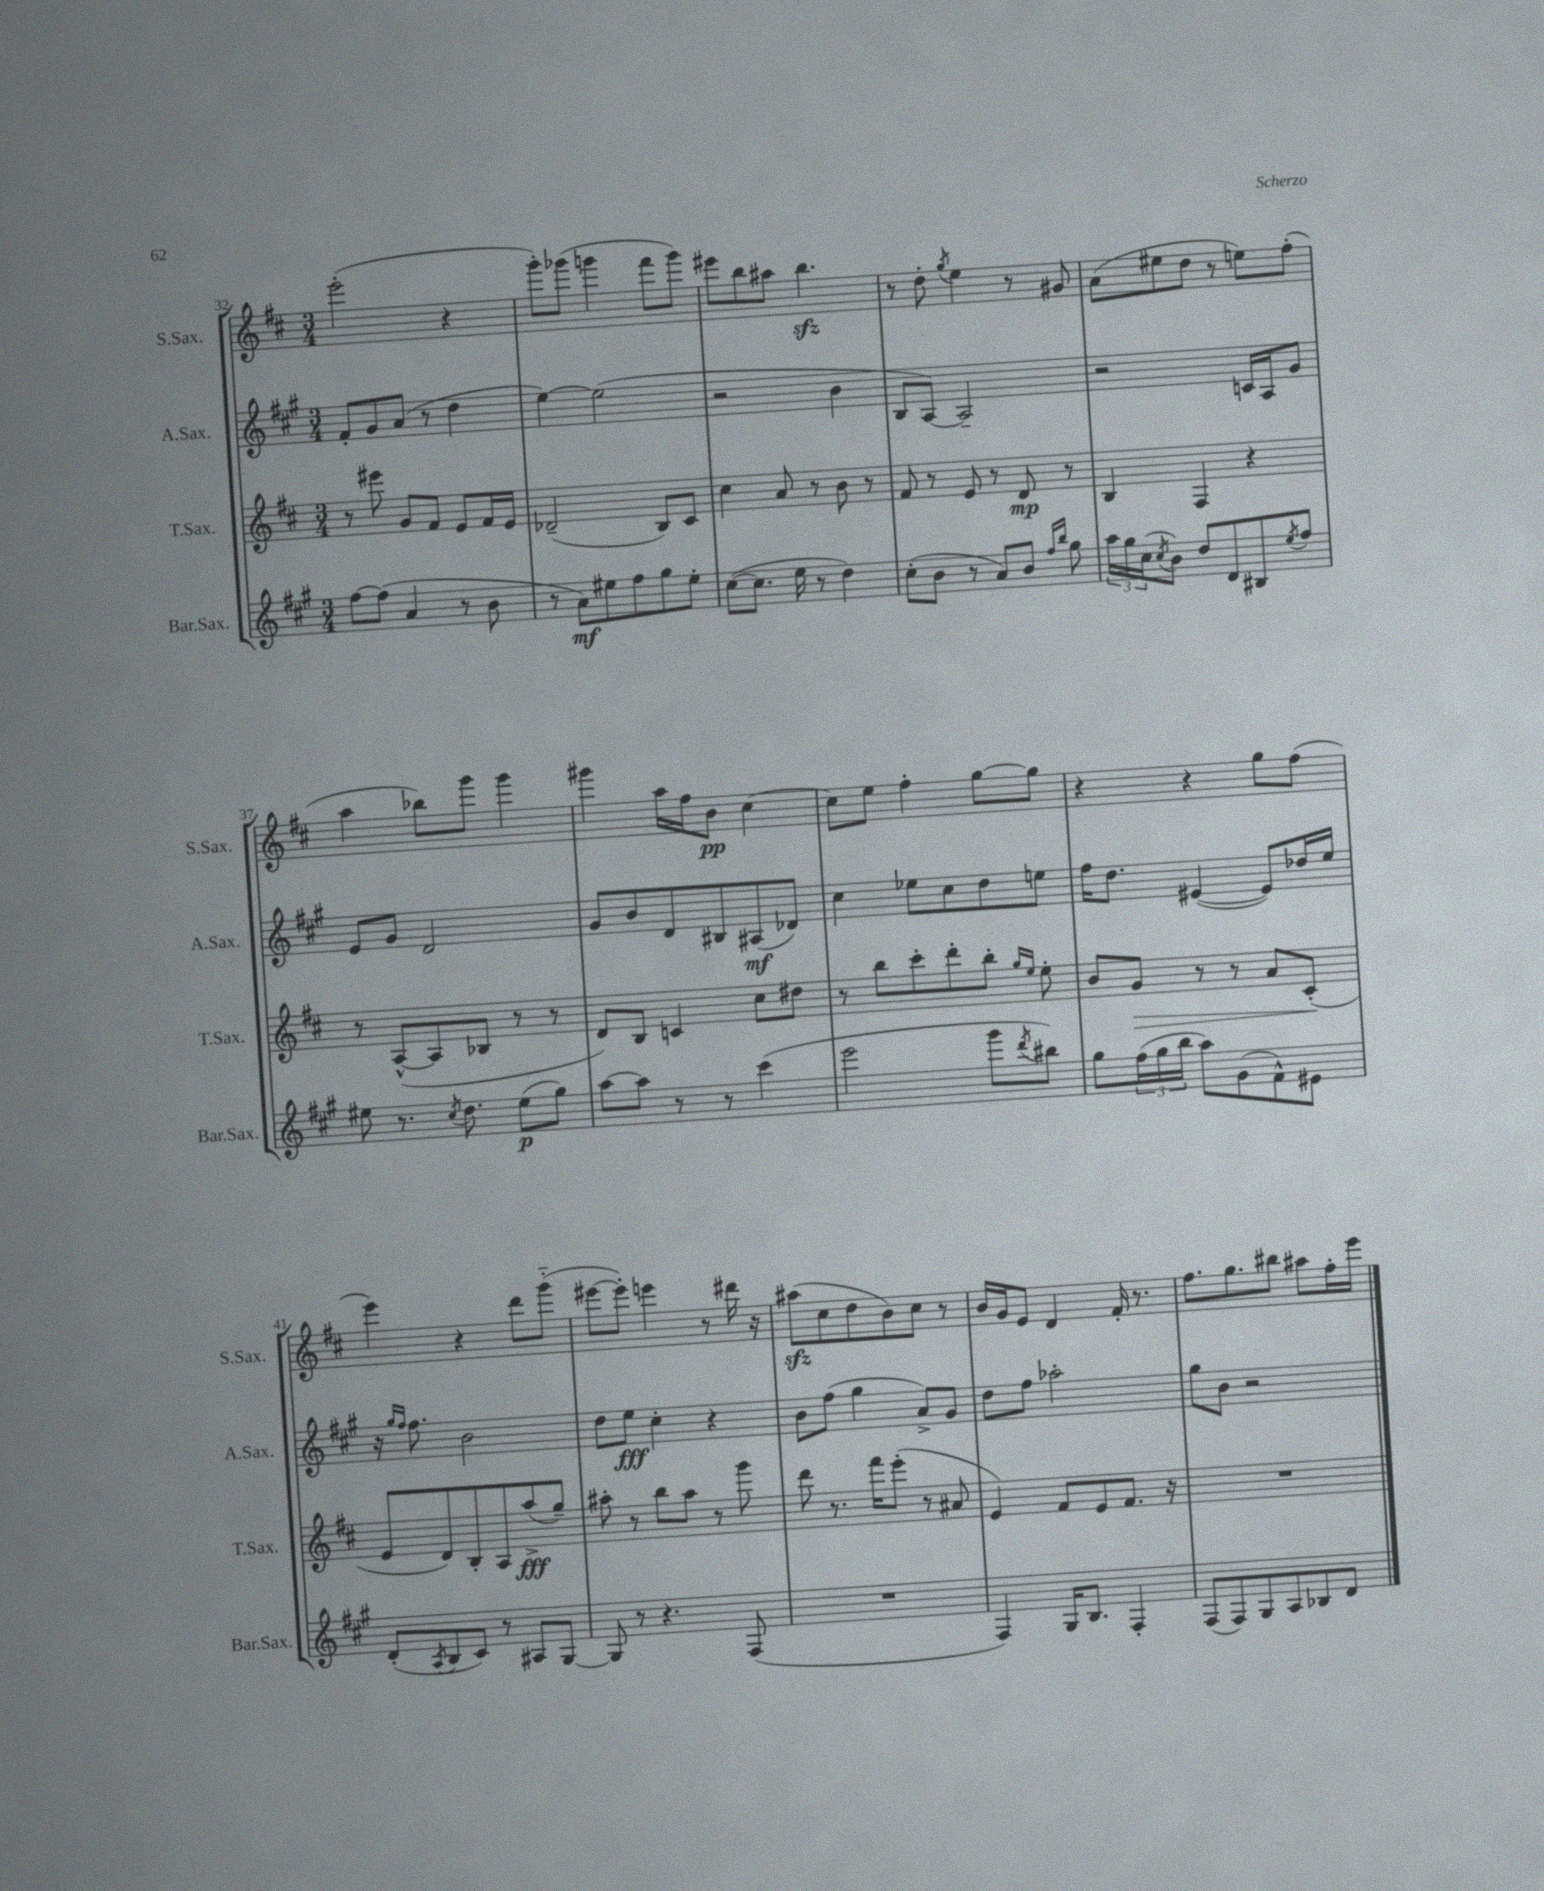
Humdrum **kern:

**kern	**kern	**kern	**kern
*staff4	*staff3	*staff2	*staff1
*clefG2	*clefG2	*clefG2	*clefG2
*k[f#c#g#]	*k[f#c#]	*k[f#c#g#]	*k[f#c#]
*M3/4	*M3/4	*M3/4	*M3/4
[8ff#\L	8r	8f#'/L	(2eee'\
(8ff#\]J	8eee#\	8g#/	.
4a/	8g/L	(8a/J	.
.	8f#/J	8r	.
8r	8e/L	4dd\	4r
8b\	16f#/L	.	.
.	16e/JJ	.	.
=	=	=	=
8r	(2d-~/	[4ee\)	8ggg'\L)
8a\L)	.	.	(8ggg-\J
8ee#\	.	(2ee\]	4ggg\
8ff#\	.	.	.
8gg#\	8B/L)	.	8fff#\L
8ee#'\J	8c#/J	.	8ggg\J)
=	=	=	=
([8cc#\L	4cc#\	2r	8eee#\L
8.cc#\]J	.	.	8bb\
.	8a/	.	8aa#\J
16ee\	.	.	.
8r	8r	.	4.bb\
4dd\)	8b\	4b\	.
.	8r	.	.
=	=	=	=
(8cc#'\L	8f#/	8B/L	8r
8b\J	8r	[8A/J)	8dd'\
.	.	.	8qgg/
8r	8e/	2A~/]	4ee\
8a/L)	8r	.	.
8b/J	8d/	.	8r
16qqff#/LL	.	.	.
16qqbb/JJ	.	.	.
8gg#\	8r	.	8g#/
=	=	=	=
24aa\LL	4B/	2r	(8a\L
24gg#\	.	.	.
(24cc#\J	.	.	.
8qcc#/	.	.	.
8b\J)	.	.	8ee#\
8dd/L	4F#/	.	8dd\J
8d/	.	.	8r
8B#/	4r	16c/LL	8ee\L)
.	.	16A/J	.
8qee/	.	.	.
8ff#/J	.	8g#/J	(8ff#'\J
=	=	=	=
8ee#\	8r	8e/L	4aa\
8.r	([8A^^/L	8g#/J	.
.	8A/]	2d/	8bb-\L)
8qcc#/	.	.	.
8.dd\	.	.	.
.	8B-/J	.	8ggg\J
(8ee#\L	8r	.	4ggg\
8gg#\J)	8r	.	.
=	=	=	=
[8aa\L	8d/L)	8g#/L	4ggg#\
8aa\]J	8B/J	8b/	.
8r	4c/	8d/	16aa\LL
.	.	.	16ff#\J
8r	.	8B#/	8b\J
(4ccc#\	8cc#\L	(8A#/	[4cc#\
.	8dd#\J	8d-/J)	.
=	=	=	=
2eee\	8r	4cc#\	8cc#\]L
.	8bb\L	.	8ee\J
.	8ccc#'\	8ee-\L	4ff#'\
.	8ddd'\	8cc#\	.
8ggg#\L	8bb'\J	8dd\	[8gg\L
.	16qqgg/LL	.	.
8qddd/	16qqee/JJ	.	.
8bb#\J)	8ee'\	8ee\J	8gg\]J
=	=	=	=
8gg#\L	8b/L	16ff#\LK	4r
.	.	8.dd\J	.
(24ff#\L	8g/J	.	.
24gg#\	.	.	.
24bb\JJ	.	.	.
8aa\L)	8r	([4e#/	4r
(8g#\	8r	.	.
8f#^^\)	8a/L	8e#/]L)	8gg\L
8e#\J	(8c#'/J	16dd-/L	(8ff#\J
.	.	16ee/JJ	.
=	=	=	=
(8d'/L	8e/L	16r	4eee\)
.	.	16qqgg#/LL	.
.	.	16qqff#/JJ	.
.	.	8.ff#\	.
8qA/	.	.	.
8B/	8d/)	.	.
8c#/J)	8B'/	2b\	4r
8r	8A/	.	.
8A#/L	(8aa^/	.	8ddd\L
[8G#/J	8gg~/J)	.	(8ggg'~\J
=	=	=	=
8G#/]	8aa#'\	8dd\L	[8eee#\L
8r	8r	8ee\J	8eee#'\]J)
4.r	8bb\L	4cc#'\	4eee\
.	8aa#\J	.	.
.	8r	4r	8r
(8F#/	8ggg\	.	16ddd#\
.	.	.	16r
=	=	=	=
2.r	8ddd\	8b\L	(8aa#\L
.	8.r	(8ff#\J	8cc#\
.	.	4gg#\	8dd\
.	16fff#\LK	.	.
.	(8eee'\J	.	8b\)
.	8r	8a^/L)	8cc#\J
.	8a#/	8g#/J	8r
=	=	=	=
4F#/)	4e/)	8dd\L	16b/LL
.	.	.	16g/J
.	.	8ff#\J	8e/J
16G#/LK	8f#/L	2aa-'\	4d/
8.B/J	.	.	.
.	8e/	.	.
4F#'/	8.f#/J	.	16f#'/
.	.	.	8.r
.	16r	.	.
=	=	=	=
(8F#/L	2.r	8gg#\L	8.ff#\L
8F#/)	.	8b\J	.
.	.	.	8.gg\
8G#/	.	2r	.
8A/	.	.	8bb#\J
8B-/	.	.	8aa#\L
8d/J	.	.	16ff#'\L
.	.	.	16eee\JJ
==	==	==	==
*-	*-	*-	*-
